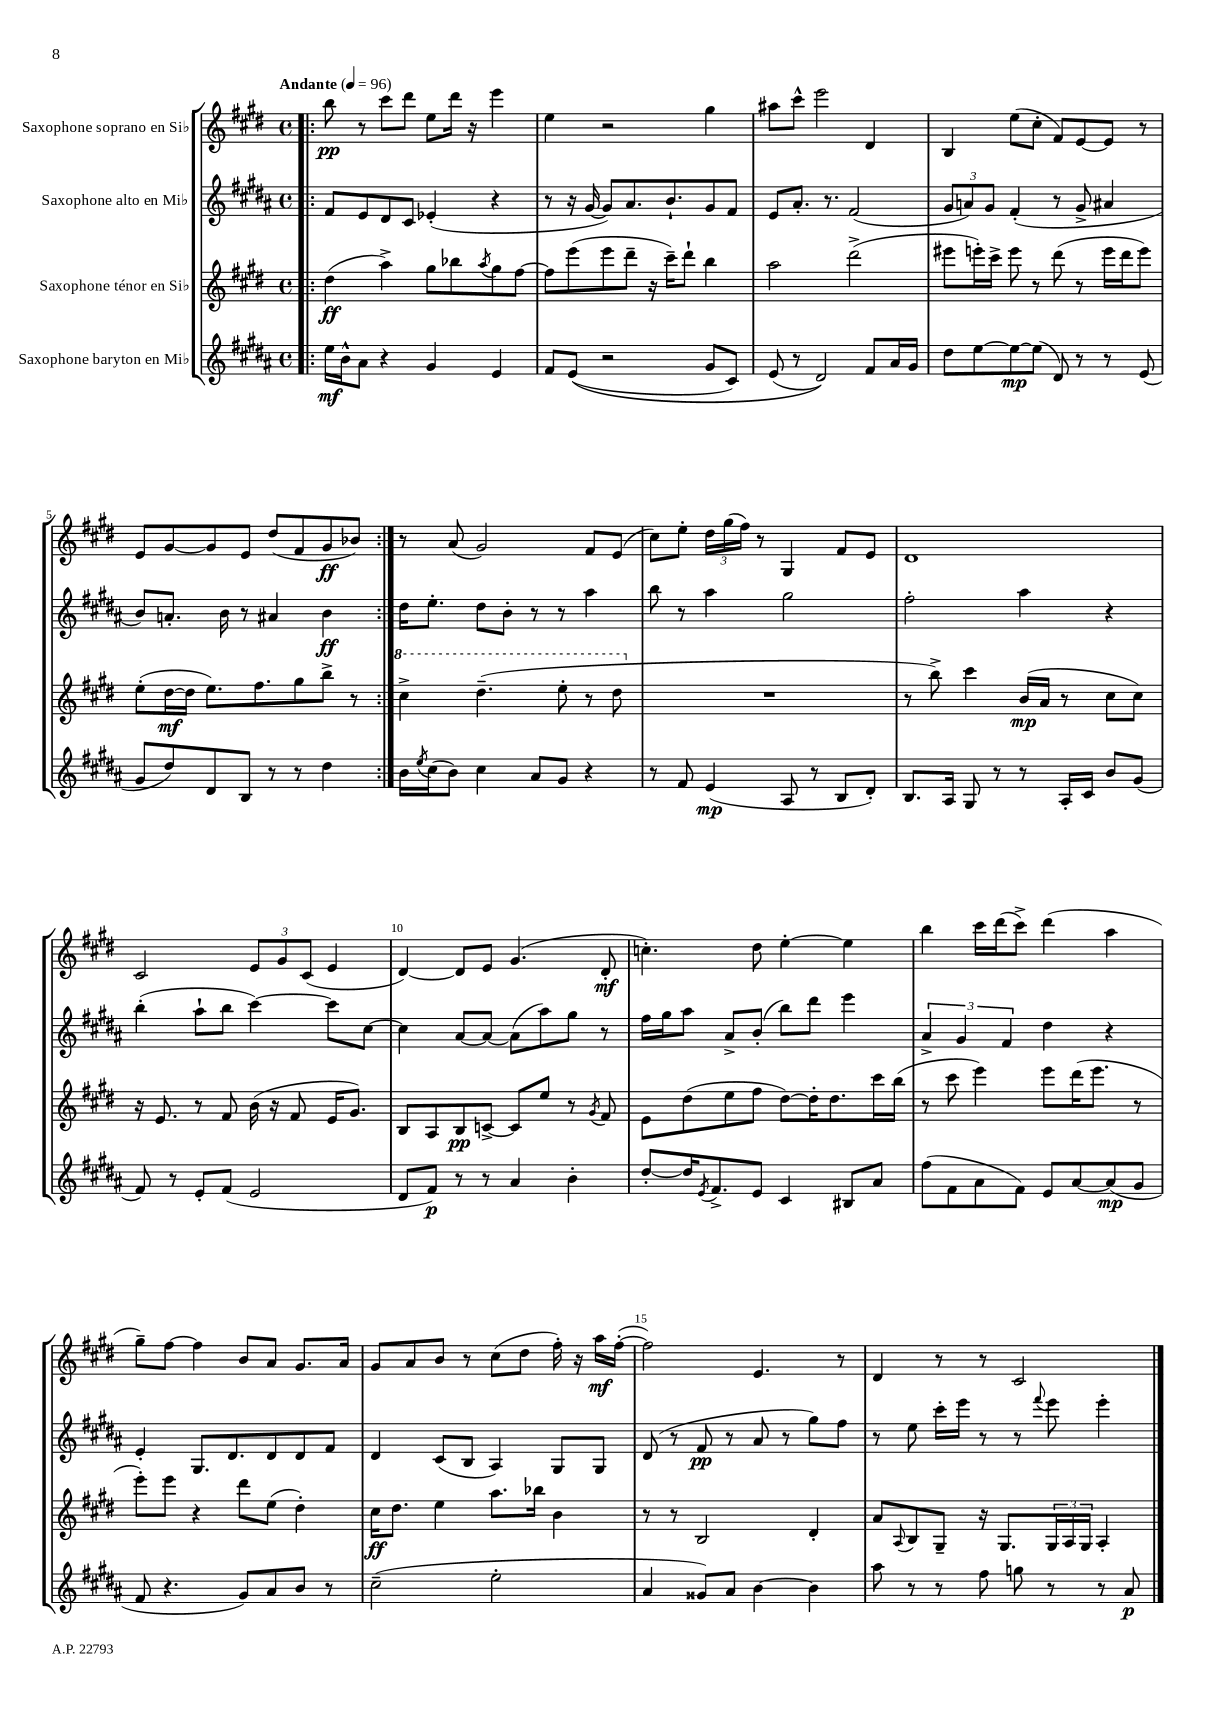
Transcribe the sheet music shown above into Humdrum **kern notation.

**kern	**kern	**kern	**kern
*staff4	*staff3	*staff2	*staff1
*clefG2	*clefG2	*clefG2	*clefG2
*k[f#c#g#d#a#]	*k[f#c#g#d#]	*k[f#c#g#d#a#]	*k[f#c#g#d#]
*M4/4	*M4/4	*M4/4	*M4/4
*met(c)	*met(c)	*met(c)	*met(c)
*MM96	*MM96	*MM96	*MM96
=!|:	=!|:	=!|:	=!|:
16ee\LL	(4dd#\	8f#/L	8bb\
16b^^\J	.	.	.
8a#\J	.	8e/	8r
4r	4aa^\)	8d#/	8ccc#\L
.	.	8c#/J	8ddd#\J
4g#/	8gg#\L	(4e-'/	8ee\L
.	8bb-\	.	16ddd#\Jk
.	.	.	16r
.	8qaa/	.	.
4e/	8gg#\	4r	4eee\
.	[8ff#\J	.	.
=	=	=	=
8f#/L	8ff#\]L	8r	4ee\
&((8e/J	(8eee\	16r	.
.	.	[16g#/	.
2r	8eee\	8g#/]L)	2r
.	8ddd#~\J	8.a#/	.
.	16r	.	.
.	16ccc#~\LK)	8.b`/	.
.	8ddd#`\J	.	.
8g#/L	4bb\	8g#/	4gg#\
8c#/J)	.	8f#/J	.
=	=	=	=
(8e/	2aa\	8e/L	8aa#\L
8r	.	8.a#'/J	8ccc#^^\J
2d#/)&)	.	.	2eee\
.	.	8.r	.
.	(2ddd#^\	(2f#/	.
8f#/L	.	.	4d#/
16a#/L	.	.	.
16g#/JJ	.	.	.
=	=	=	=
8dd#\L	8eee#\L	12g#/L	4B/
.	.	12a/)	.
[8ee\	16eee'\L)	.	.
.	.	12g#/J	.
.	16ccc#^\JJ	.	.
8ee\_	8eee\	(4f#'/	(8ee\L
(8ee\]J	8r	.	8cc#'\J
8d#/)	(8ddd#\	8r	8f#/L)
8r	8r	8g#^/	[8e/
8r	16eee\LL	4a#/	8e/]J
.	16ddd#\J	.	.
(8e/	8eee\J)	.	8r
=	=	=	=
8g#/L	(8ee'\L	8b/L)	8e/L
8dd#/)	[16dd#\L	8.a'/J	[8g#/
.	16dd#\]JJ	.	.
8d#/	8.ee\L)	.	8g#/]
.	.	16b\	.
8B/J	.	8r	8e/J
.	8.ff#\	.	.
8r	.	4a#/	(8dd#/L
8r	8gg#\	.	8f#/
4dd#\	8bb^\J	4b\	8g#/
.	8r	.	8b-/J)
=:|!	=:|!	=:|!	=:|!
16b\LL	4ccc#^\	16dd#\LK	8r
8qee/	.	.	.
(16cc#\J	.	8.ee'\J	.
8b\J)	.	.	(8a/
4cc#\	(4.ddd#~\	8dd#\L	2g#/)
.	.	8b'\J	.
8a#/L	.	8r	.
8g#/J	8eee'\	8r	.
4r	8r	4aa#\	8f#/L
.	8ddd#\	.	(8e/J
=	=	=	=
8r	1r	8bb\	8cc#\L)
8f#/	.	8r	8ee'\J
(4e/	.	4aa#\	24dd#\LL
.	.	.	(24gg#\
.	.	.	24ff#\JJ)
.	.	.	8r
8A#/	.	2gg#\	4G#/
8r	.	.	.
8B/L	.	.	8f#/L
8d#'/J)	.	.	8e/J
=	=	=	=
8.B/L	8r	2ff#'\	1d#
.	8bb^\)	.	.
16A#/Jk	.	.	.
8G#/	4ccc#\	.	.
8r	.	.	.
8r	(16b/LL	4aa#\	.
.	16a/JJ	.	.
16A#'/LL	8r	.	.
16c#/JJ	.	.	.
8b/L	8cc#\L	4r	.
(8g#/J	8cc#\J)	.	.
=	=	=	=
8f#/)	16r	(4bb'\	2c#/
.	8.e/	.	.
8r	.	.	.
8e'/L	8r	8aa#`\L	.
(8f#/J	8f#/	8bb\J	.
2e/	(16b\	[4ccc#\)	12e/L
.	16r	.	.
.	.	.	12g#/
.	8f#/	.	.
.	.	.	(12c#/J
.	16e/LK	8ccc#\]L	4e/
.	8.g#/J)	.	.
.	.	[8cc#\J	.
=	=	=	=
8d#/L	8B/L	4cc#\]	[4d#/)
8f#/J)	8A/	.	.
8r	8B/	[8a#/L	8d#/]L
8r	[8c^/J	8a#/_J	8e/J
4a#/	8c/]L	(8a#\]L	(4.g#/
.	8ee/J	8aa#\)	.
4b'\	8r	8gg#\J	.
.	8qg#/	.	.
.	8f#/	8r	8d#'/
=	=	=	=
[8dd#'/L	8e\L	16ff#\LL	4.cc'\)
.	.	16gg#\J	.
16dd#/]K	(8dd#\	8aa#\J	.
8qe/	.	.	.
8.f#^/	.	.	.
.	8ee\	8a#^/L	.
8e/J	8ff#\J	(8b'/J	8dd#\
4c#/	[8dd#\L)	8bb\L)	[4ee'\
.	16dd#'\]K	8ddd#\J	.
.	8.dd#\	.	.
8B#/L	.	4eee\	4ee\]
8a#/J	16ccc#\L	.	.
.	(16bb\JJ	.	.
=	=	=	=
(8ff#\L	8r	6a#^/	4bb\
8f#\	8ccc#\	.	.
.	.	6g#/	.
8a#\	4eee\)	.	16ccc#\LL
.	.	.	(16ddd#\J
.	.	6f#/	.
8f#\J)	.	.	8ccc#^\J)
8e/L	8eee\L	4dd#\	(4ddd#\
[8a#/	(16ddd#\K	.	.
.	8.eee\J	.	.
(8a#/]	.	4r	4aa\
8g#/J	8r	.	.
=	=	=	=
8f#/	8eee'\L)	4e'/	8gg#~\L)
4.r	8eee\J	.	[8ff#\J
.	4r	8.G#/L	4ff#\]
.	.	8.d#/	.
8g#/L)	8ddd#\L	.	8b/L
8a#/	(8ee\J	8d#/	8a/J
8b/J	4dd#'\)	8d#/	8.g#/L
8r	.	8f#/J	.
.	.	.	16a/Jk
=	=	=	=
(2cc#~\	16cc#\LK	4d#/	8g#/L
.	8.dd#\J	.	.
.	.	.	8a/
.	4ee\	(8c#/L	8b/J
.	.	8B/J	8r
2ee'\	8.aa\L	4A#/)	(8cc#\L
.	.	.	8dd#\J
.	16bb-\Jk	.	.
.	4b\	8G#/L	16ff#'\)
.	.	.	16r
.	.	8G#/J	16aa\LL
.	.	.	([16ff#'\JJ
=	=	=	=
4a#/	8r	(8d#/	2ff#\])
.	8r	8r	.
8g##/L)	2B/	8f#/	.
8a#/J	.	8r	.
[4b\	.	8a#/	4.e/
.	.	8r	.
4b\]	4d#'/	8gg#\L)	.
.	.	8ff#\J	8r
=	=	=	=
8aa#\	8a/L	8r	4d#/
.	8qqA/	.	.
8r	8B/	8ee\	.
8r	8G#~/J	16ccc#'\LL	8r
.	.	16eee\JJ	.
8ff#\	16r	8r	8r
.	8.G#/L	.	.
8gg\	.	8r	2c#/
.	.	8qqfff#/	.
8r	24G#/L	8eee\	.
.	24A/	.	.
.	24G#/JJ	.	.
8r	4A'/	4eee'\	.
8a#/	.	.	.
==	==	==	==
*-	*-	*-	*-
